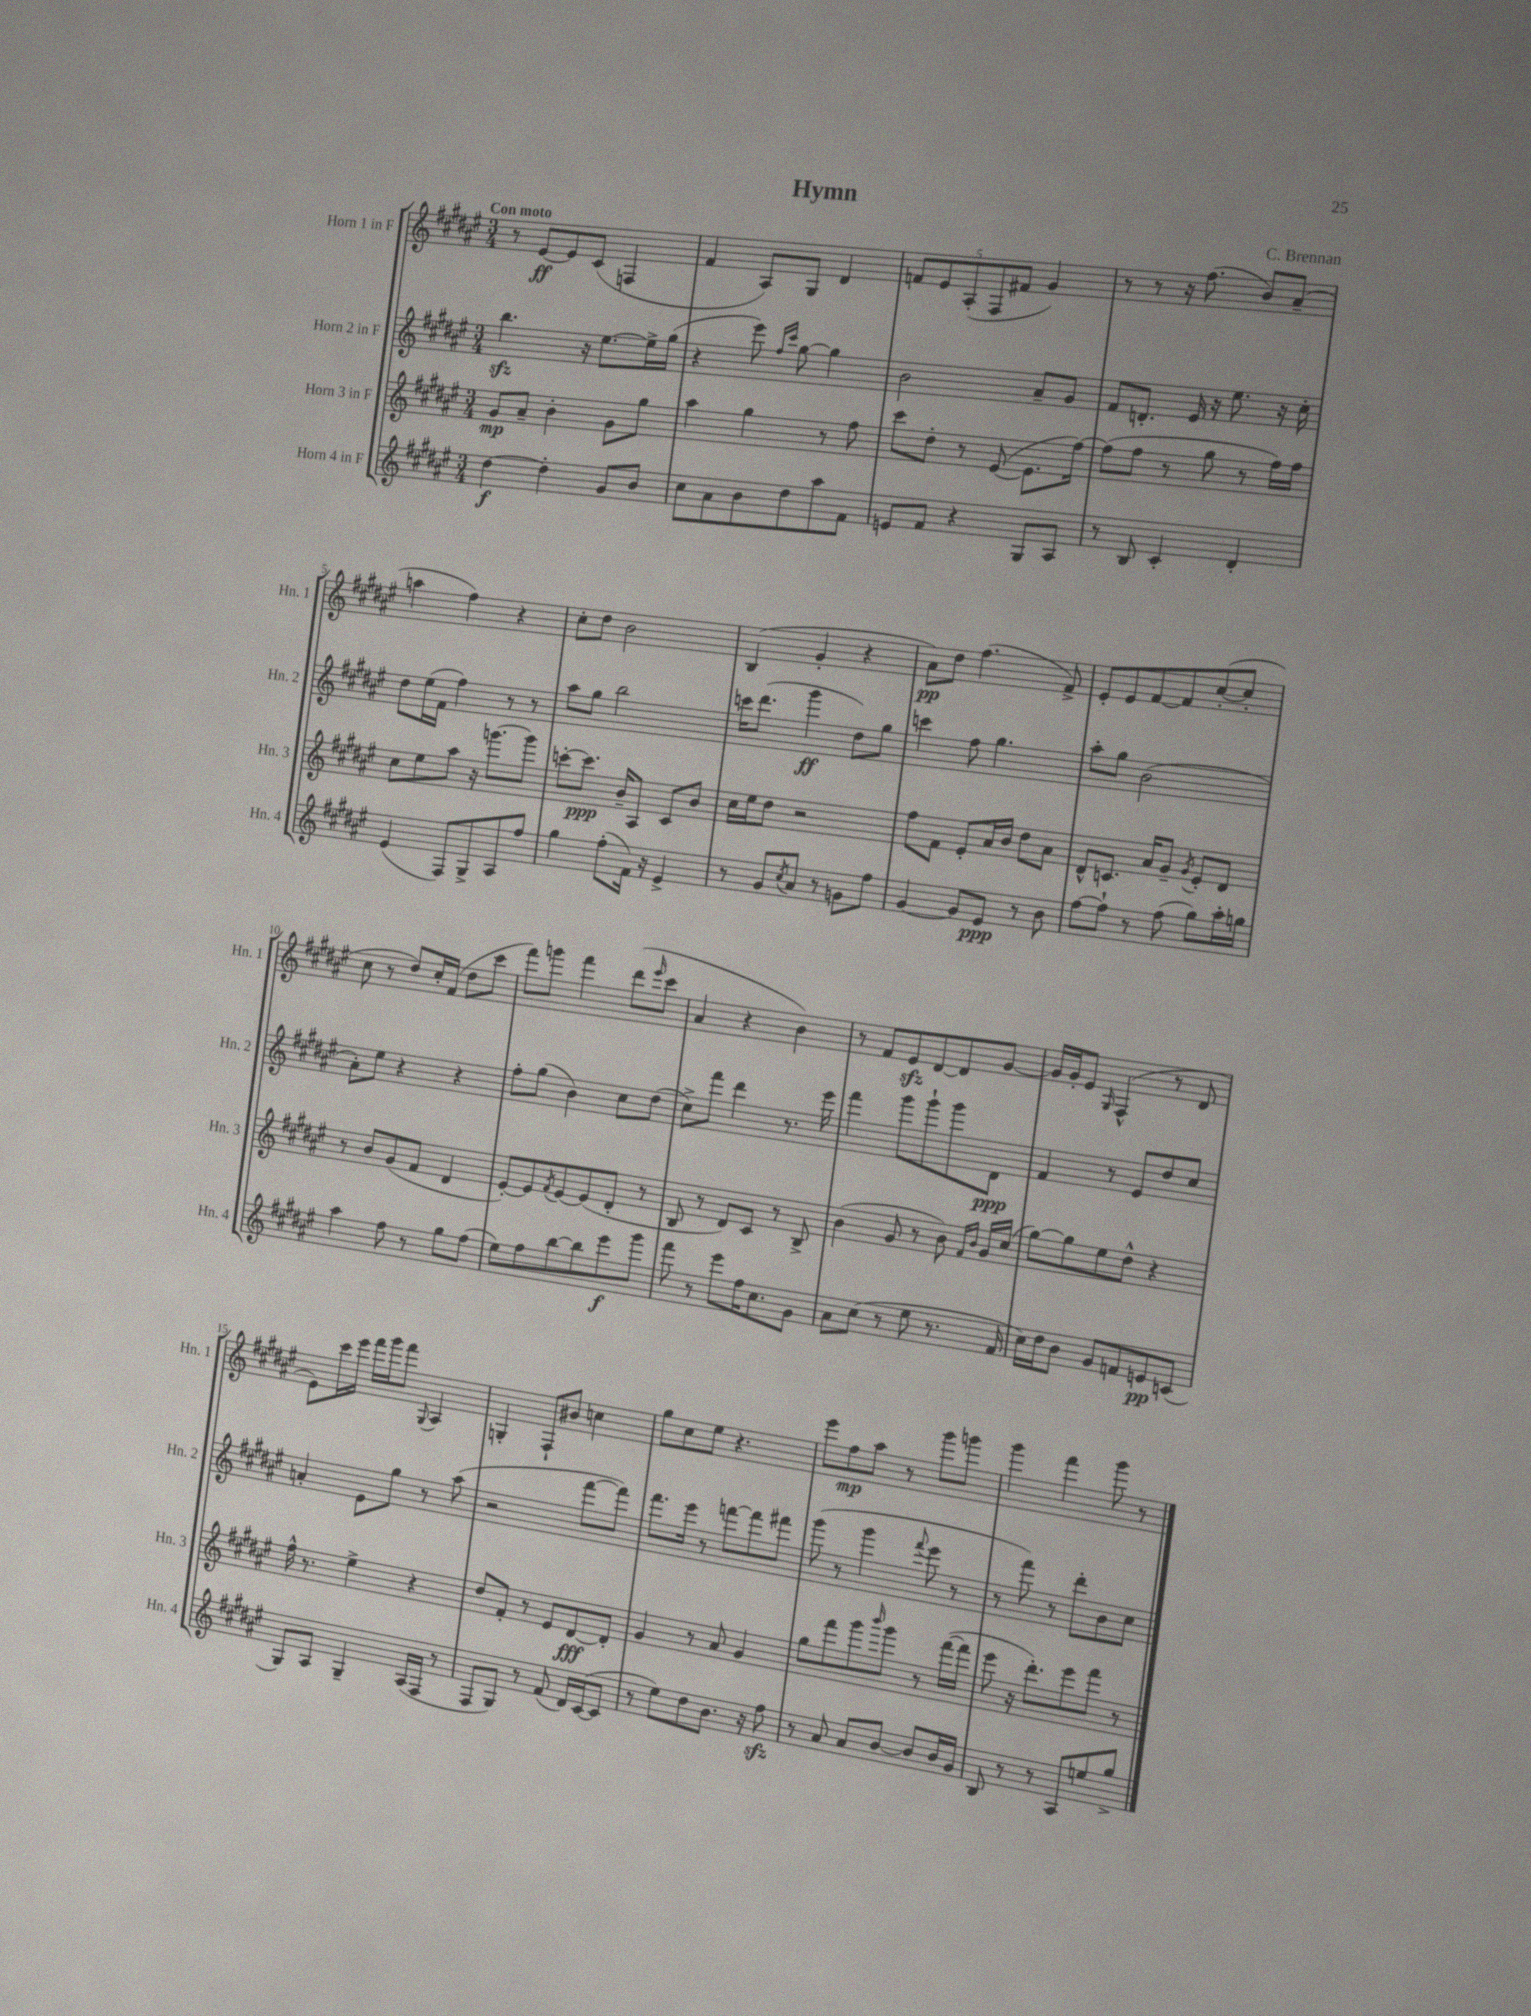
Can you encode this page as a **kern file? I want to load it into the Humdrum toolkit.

**kern	**kern	**kern	**kern
*staff4	*staff3	*staff2	*staff1
*clefG2	*clefG2	*clefG2	*clefG2
*k[f#c#g#d#a#e#]	*k[f#c#g#d#a#e#]	*k[f#c#g#d#a#e#]	*k[f#c#g#d#a#e#]
*M3/4	*M3/4	*M3/4	*M3/4
[4dd#	8g#	4.bb	8r
.	8a#~	.	[8e#
4dd#']	4b'	.	8e#]
.	.	16r	(8c#
.	.	[8.ee#	.
8g#	8g#	.	4F
8b	8gg#	16ee#^]	.
.	.	(16gg#	.
=	=	=	=
8cc#	4aa#	4r	4f#
8a#	.	.	.
8b	4gg#	8eee#)	8A#)
.	.	16qqff#	.
.	.	16qqccc#	.
8dd#	.	[8gg#	8G#
8aa#	8r	4gg#]	4d#
8f#	8ff#	.	.
=	=	=	=
8e	8ccc#	2b	10f
.	.	.	10e#
8f#	8dd#'	.	.
.	.	.	(10A#'
4r	8r	.	.
.	.	.	10F#
.	([8e#	.	.
.	.	.	10f#
8G#	8.e#]	8a#~	4g#)
8A#	.	8g#	.
.	[16ff#)	.	.
=	=	=	=
8r	(8ff#]	8f#	8r
8B	8ff#	8.d'	8r
4c#'	8r	.	16r
.	.	16e#	(8.ff#
.	8gg#	16r	.
.	.	8.ee#	.
4d#'	8r	.	8b)
.	16ff#)	16r	(8a#~
.	16ff#	16cc#'	.
=	=	=	=
(4e#	8cc#	8dd#	4aa
.	8ee#	(16ee#	.
.	.	16f#	.
8F#)	8aa#	4ff#)	4ff#)
8G#^	16r	.	.
.	[8.ggg	.	.
8A#	.	8r	4r
8ff#	8ggg]	8r	.
=	=	=	=
4gg#	[8ccc'	8aa#	8cc#'
.	8.ccc]	8gg#	8dd#
(8ff#'	.	2bb	2b
.	16b~	.	.
16f#)	8A#	.	.
16r	.	.	.
4e#^	8c#	.	.
.	8b	.	.
=	=	=	=
8r	16cc#	16ccc	(4B
.	16ee#	(8.ddd#	.
8g#	8dd#	.	.
8qcc#	.	.	.
8a#	2r	4ggg#	4g#'
8r	.	.	.
8g	.	8dd#)	4r
8ff#	.	8gg#	.
=	=	=	=
[4g#	8ff#	4ccc	8a#)
.	8f#	.	8dd#
8g#]	8e#'	8ff#	(4.ff#
8e#	16a#	4.gg#	.
.	16b	.	.
8r	8dd#	.	.
8b	8a#	.	8f#^)
=	=	=	=
[8ff#	8d#^^	8aa#'	8e#'
8ff#`]	8.c	8gg#	8e#
8r	.	(2b	[8f#
.	16a#	.	.
(8ff#	8g#~	.	8f#]
.	8qg#	.	.
8gg#)	8e#'	.	([8cc#'
16aa#'	8d#	.	8cc#']
16gg	.	.	.
=	=	=	=
4aa#	8r	8a#')	8cc#
.	8b	8ee#	8r
8ff#	(8g#	4r	8dd#)
8r	8f#	.	16cc#'
.	.	.	(16f#
8gg#	4d#	4r	8dd#
(8ff#	.	.	8ccc#
=	=	=	=
8ee#)	[8e#')	8ff#'	8fff#)
8ff#	8e#]	(8gg#	8ggg
.	8qf#	.	.
[8bb	[8e#	4b)	4fff#
8bb]	(8e#]	.	.
8eee#	8d#'	8cc#	(8ddd#
.	.	.	16qqeee#
8ggg#	8r	(8dd#	8ccc#
=	=	=	=
8fff#	8B	8cc#^)	4a#
8r	8r	8fff#	.
8eee#	8d#)	4ddd#	4r
16ff#	8c#	.	.
8.cc#	.	.	.
.	8r	8.r	4b)
8g#	8B^	.	.
.	.	16eee#	.
=	=	=	=
8a#	(4b	4fff#	8r
(8cc#	.	.	8f#
8r	8g#	8ggg#	8e#
8ee#	8r	8ggg#`	[8d#
8.r	8b)	8ggg#	8d#]
.	16qqf#	.	.
.	16qqb	.	.
.	16g#	8d#	[8g#
16f#	(16cc#	.	.
=	=	=	=
16cc#)	[8gg#)	4f#	16g#]
16dd#	.	.	16g#'
8b	8gg#]	.	8e#
.	.	.	16qqG#
8g#	8ee#	8r	(4F#^^
8f	8dd#^^	8e#	.
8e	4r	8dd#	8r
(8c	.	8cc#	8d#
=	=	=	=
8G#)	16ff#^^	4a'	8e#)
.	8.r	.	.
8A#	.	.	16ccc#
.	.	.	16eee#
4G#~	4ee#^	8e#	16fff#
.	.	.	16ggg#
.	.	8gg#	8fff#
.	.	.	8qqG#
(16A#	4r	8r	4A#
16F#	.	.	.
8r	.	(8aa#	.
=	=	=	=
8F#	8dd#	2r	4G'
8G#)	8f#'	.	.
8r	8r	.	8F#`
(8f#	8e#	.	8b#
16d#)	[8d#	[8fff#	4cc
([16c#	.	.	.
8c#]	8d#']	8fff#])	.
=	=	=	=
8r	4g#	8.fff#	8gg#
8ee#)	.	.	8cc#
.	.	16eee#	.
8dd#	8r	8r	8ee#
8.b	8a#	[8fff	4.r
.	4g#	8fff]	.
16r	.	.	.
8ff#	.	8fff#	.
=	=	=	=
8r	8gg#	(8ggg#	8eee#
8a#	8fff#	8r	8ff#
8a#	8ggg#	4ggg#	8aa#
.	16qqbbb	.	.
[8b	8ggg#	.	8r
.	.	8qqfff#	.
8b]	8r	8eee#	8ggg#
16b	([16fff#	8r	8ggg
16g#	16fff#]	.	.
=	=	=	=
8B	8eee#	8r	4ggg#
8r	16r	8fff#)	.
.	8.ddd#')	.	.
8r	.	8r	4fff#
8A#	8eee#	8ddd#'	.
8ee	8fff#	8b	8ggg#
8gg#^	8r	8cc#	8r
==	==	==	==
*-	*-	*-	*-
